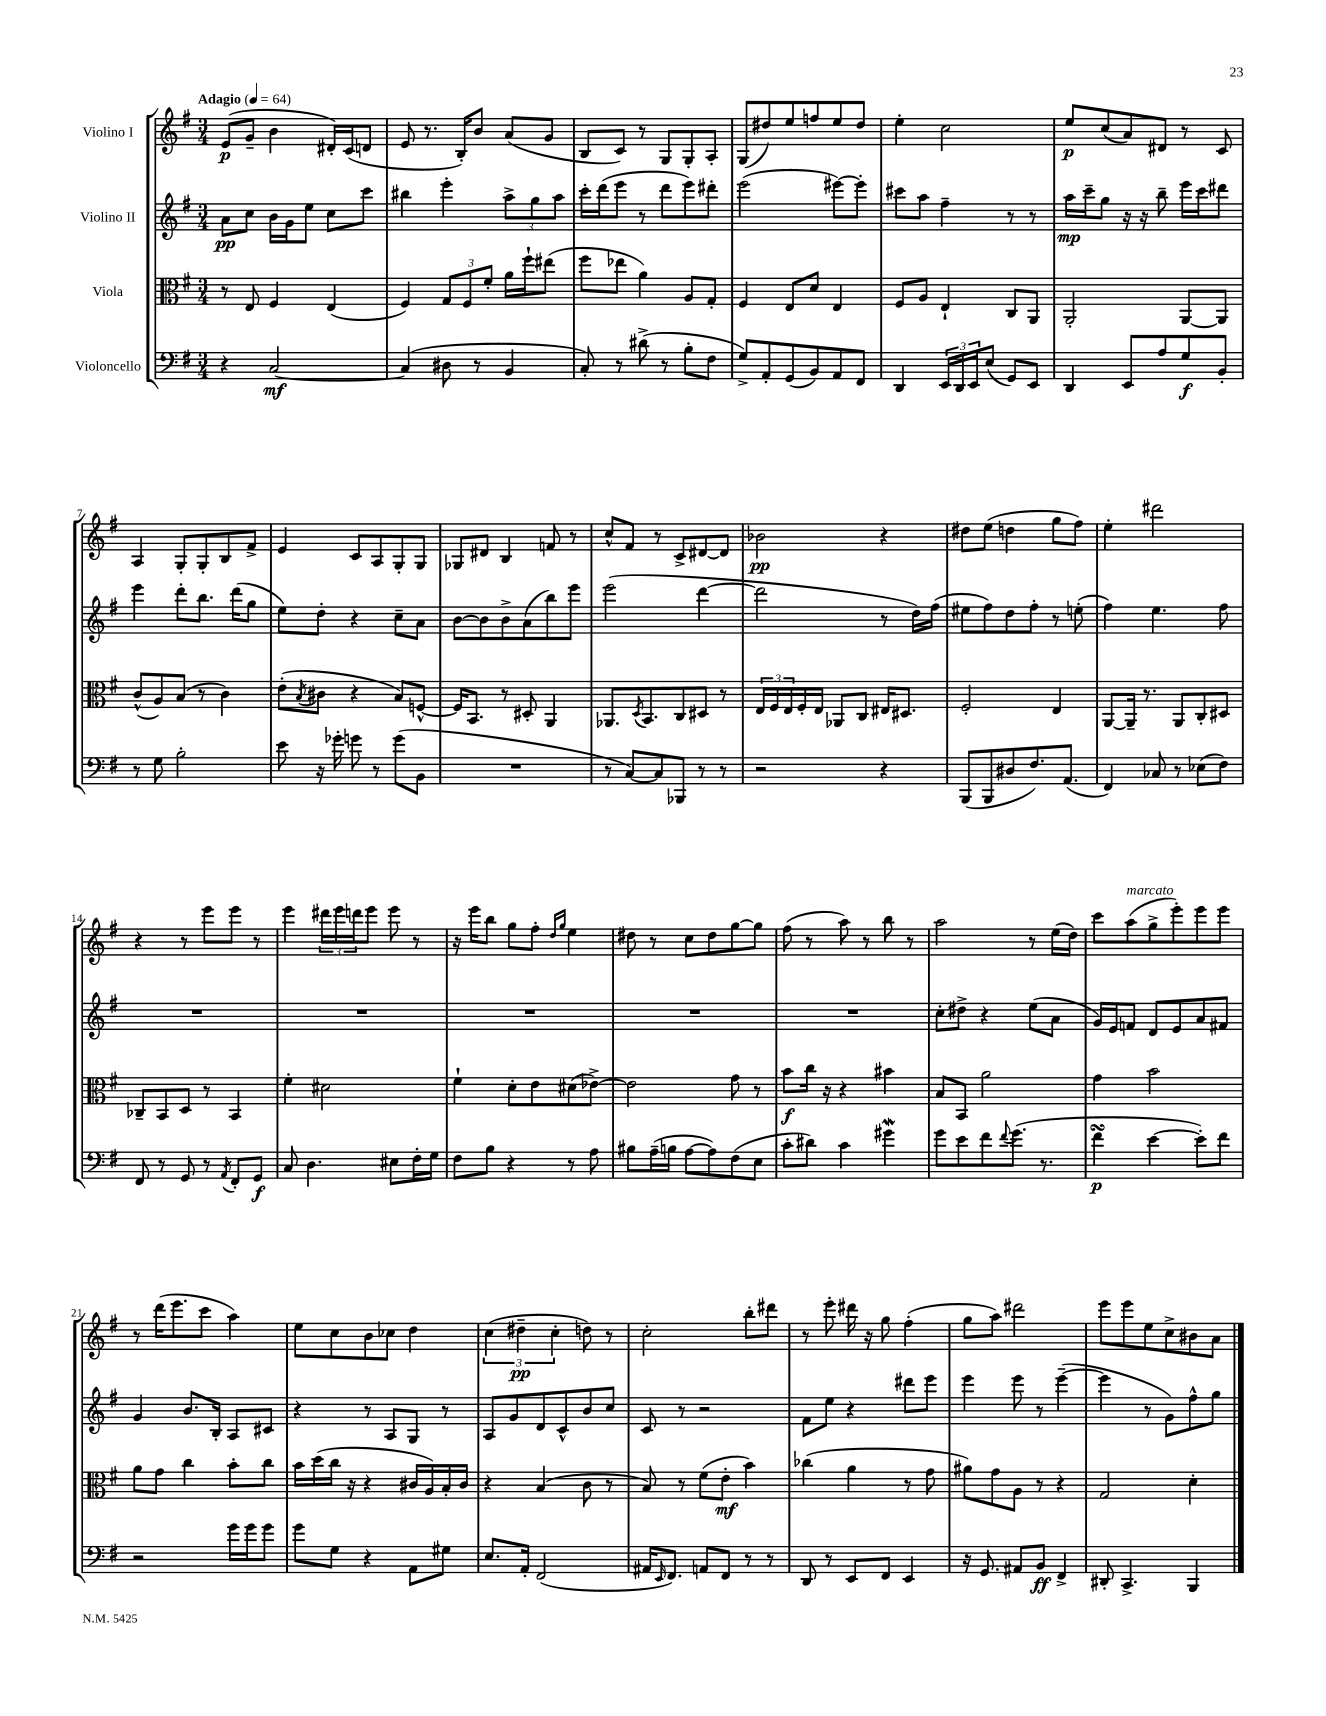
<<
\new StaffGroup <<
\new Staff = "s0" \with { instrumentName = "Violino I" } {
    \clef treble \key g \major \numericTimeSignature \time 3/4 \tempo "Adagio" 4 = 64
    e'8\p( g'8-- b'4 dis'16-.) c'16( d'8 |
    e'8 r8. b16-.) b'8 a'8( g'8 |
    b8 c'8) r8 g8 g8-. a8-. |
    g8( dis''8) e''8 f''8 e''8 dis''8 |
    e''4-. c''2 |
    e''8\p c''8( a'8) dis'8 r8 c'8 |
    a4 g8-. g8-. b8 fis'8-> |
    e'4 c'8 a8 g8-. g8 |
    ges8 dis'8 b4 f'8 r8 |
    c''8-^ fis'8 r8 c'8-> dis'8~ dis'8 |
    bes'2\pp r4 |
    dis''8 e''8( d''4 g''8 fis''8) |
    e''4-. dis'''2 |
    r4 r8 e'''8 e'''8 r8 |
    e'''4 \tuplet 3/2 { dis'''16 e'''16 d'''16 } e'''8 e'''8 r8 |
    r16 e'''16 b''8 g''8 fis''8-. \grace { d''16 g''16 } e''4 |
    dis''8 r8 c''8 dis''8 g''8~ g''8 |
    fis''8( r8 a''8) r8 b''8 r8 |
    a''2 r8 e''16( d''16) |
    c'''8 a''8^\markup { \italic "marcato" }( g''8-> e'''8-.) e'''8 e'''8 |
    r8 d'''16( e'''8. c'''8 a''4) |
    e''8 c''8 b'8 ces''8 d''4 |
    \tuplet 3/2 { c''4( dis''4--\pp c''4-. } d''8) r8 |
    c''2-. b''8-. dis'''8 |
    r8 e'''8-. dis'''16 r16 g''8 fis''4-.( |
    g''8 a''8) dis'''2 |
    e'''8 e'''8 e''8 c''8-> bis'8 a'8 \bar "|." |
}
\new Staff = "s1" \with { instrumentName = "Violino II" } {
    \clef treble \key g \major \numericTimeSignature \time 3/4
    a'8\pp c''8 b'16 g'16 e''8 c''8 c'''8 |
    bis''4 e'''4-. \tuplet 3/2 { a''8-> g''8 a''8 } |
    c'''16-. d'''16( e'''8 r8 d'''8 e'''8) dis'''8-. |
    e'''2( eis'''8~) eis'''8-. |
    cis'''8 a''8 fis''4-- r8 r8 |
    a''16\mp c'''16-- g''8 r16 r16 b''8-- e'''16 c'''16 dis'''8 |
    e'''4 d'''8-. b''8. d'''16( g''8 |
    e''8) d''8-. r4 c''8-- a'8 |
    b'8~ b'8 b'8-> a'8( b''8) e'''8 |
    e'''2( d'''4~ |
    d'''2 r8 d''16) fis''16( |
    eis''8 fis''8) d''8 fis''8-. r8 e''8-.( |
    fis''4) e''4. fis''8 |
    R2. |
    R2. |
    R2. |
    R2. |
    R2. |
    c''8-. dis''8-> r4 e''8( a'8 |
    g'16) e'16 f'8 d'8 e'8 a'8 fis'8 |
    g'4 b'8. b16-. a8 cis'8 |
    r4 r8 a8 g8 r8 |
    a8 g'8 d'8 c'8-^ b'8 c''8 |
    c'8 r8 r2 |
    fis'8 e''8 r4 dis'''8 e'''8 |
    e'''4 e'''8 r8 e'''4~--( |
    e'''4 r8 g'8) fis''8-^ g''8 \bar "|." |
}
\new Staff = "s2" \with { instrumentName = "Viola" } {
    \clef alto \key g \major \numericTimeSignature \time 3/4
    r8 e8 fis4 e4( |
    fis4) \tuplet 3/2 { g8 fis8 fis'8-. } a'16 fis''16-! eis''8( |
    fis''8 ees''8 a'4) a8 g8-. |
    fis4 e8 d'8 e4 |
    fis8 a8 e4-! c8 a,8 |
    a,2-. a,8~ a,8 |
    c'8-^( a8) b8( r8 c'4) |
    e'8-.( \acciaccatura { b8 } cis'8 r4 b8) f8~-^ |
    f16 b,8. r8 dis8-. a,4 |
    aes,8. \acciaccatura { d8 } b,8. c8 dis8 r8 |
    \tuplet 3/2 { e16 fis16 e16 } fis16-. e16 aes,8 c8 eis16 dis8. |
    fis2-. e4 |
    a,8~ a,16-- r8. a,8 c8-. dis8 |
    ces8-- b,8 d8 r8 b,4 |
    fis'4-. dis'2 |
    fis'4-! d'8-. e'8 dis'8( ees'8~->) |
    ees'2 g'8 r8 |
    b'8\f c''16 r16 r4 bis'4 |
    b8 b,8 a'2 |
    g'4 b'2 |
    a'8 g'8 c''4 b'8-. c''8 |
    b'16 d''16( c''16 r16 r4 cis'16 a16) b16-. cis'16 |
    r4 b4( c'8 r8 |
    b8) r8 fis'8( e'8-.\mf b'4) |
    ces''4( a'4 r8 g'8 |
    ais'8) g'8 a8 r8 r4 |
    g2 d'4-. \bar "|." |
}
\new Staff = "s3" \with { instrumentName = "Violoncello" } {
    \clef bass \key g \major \numericTimeSignature \time 3/4
    r4 c2~\mf |
    c4( dis8 r8 b,4 |
    c8-.) r8 dis'8->( r8 b8-. fis8 |
    g8->) a,8-. g,8( b,8) a,8 fis,8 |
    d,4 \tuplet 3/2 { e,16 d,16 e,16 } e8( g,8) e,8 |
    d,4 e,8 a8 g8\f b,8-. |
    r8 g8 b2-. |
    e'8 r16 ges'16-. g'8 r8 g'8( b,8 |
    R2. |
    r8 c8~) c8 bes,,8 r8 r8 |
    r2 r4 |
    b,,8( b,,8 dis8 fis8.) a,8.( |
    fis,4) ces8 r8 ees8( fis8) |
    fis,8 r8 g,8 r8 \acciaccatura { a,8 } fis,8-. g,8\f |
    c8 d4. eis8 fis16-. g16 |
    fis8 b8 r4 r8 a8 |
    bis8 a16--( b16 a8~ a8) fis8( e8 |
    c'8-. dis'8) c'4 gis'4\mordent |
    g'8 e'8 fis'8 \appoggiatura { fis'8 } g'8.( r8. |
    fis'4\turn\p e'4~ e'8-.) fis'8 |
    r2 g'16 g'16 g'8 |
    g'8 g8 r4 a,8 gis8 |
    e8. a,16-. fis,2( |
    ais,16 \grace { e,16 } fis,8.) a,8 fis,8 r8 r8 |
    d,8 r8 e,8 fis,8 e,4 |
    r16 g,8. ais,8 b,8\ff fis,4-> |
    dis,8-. c,4.-> b,,4 \bar "|." |
}
>>
>>
